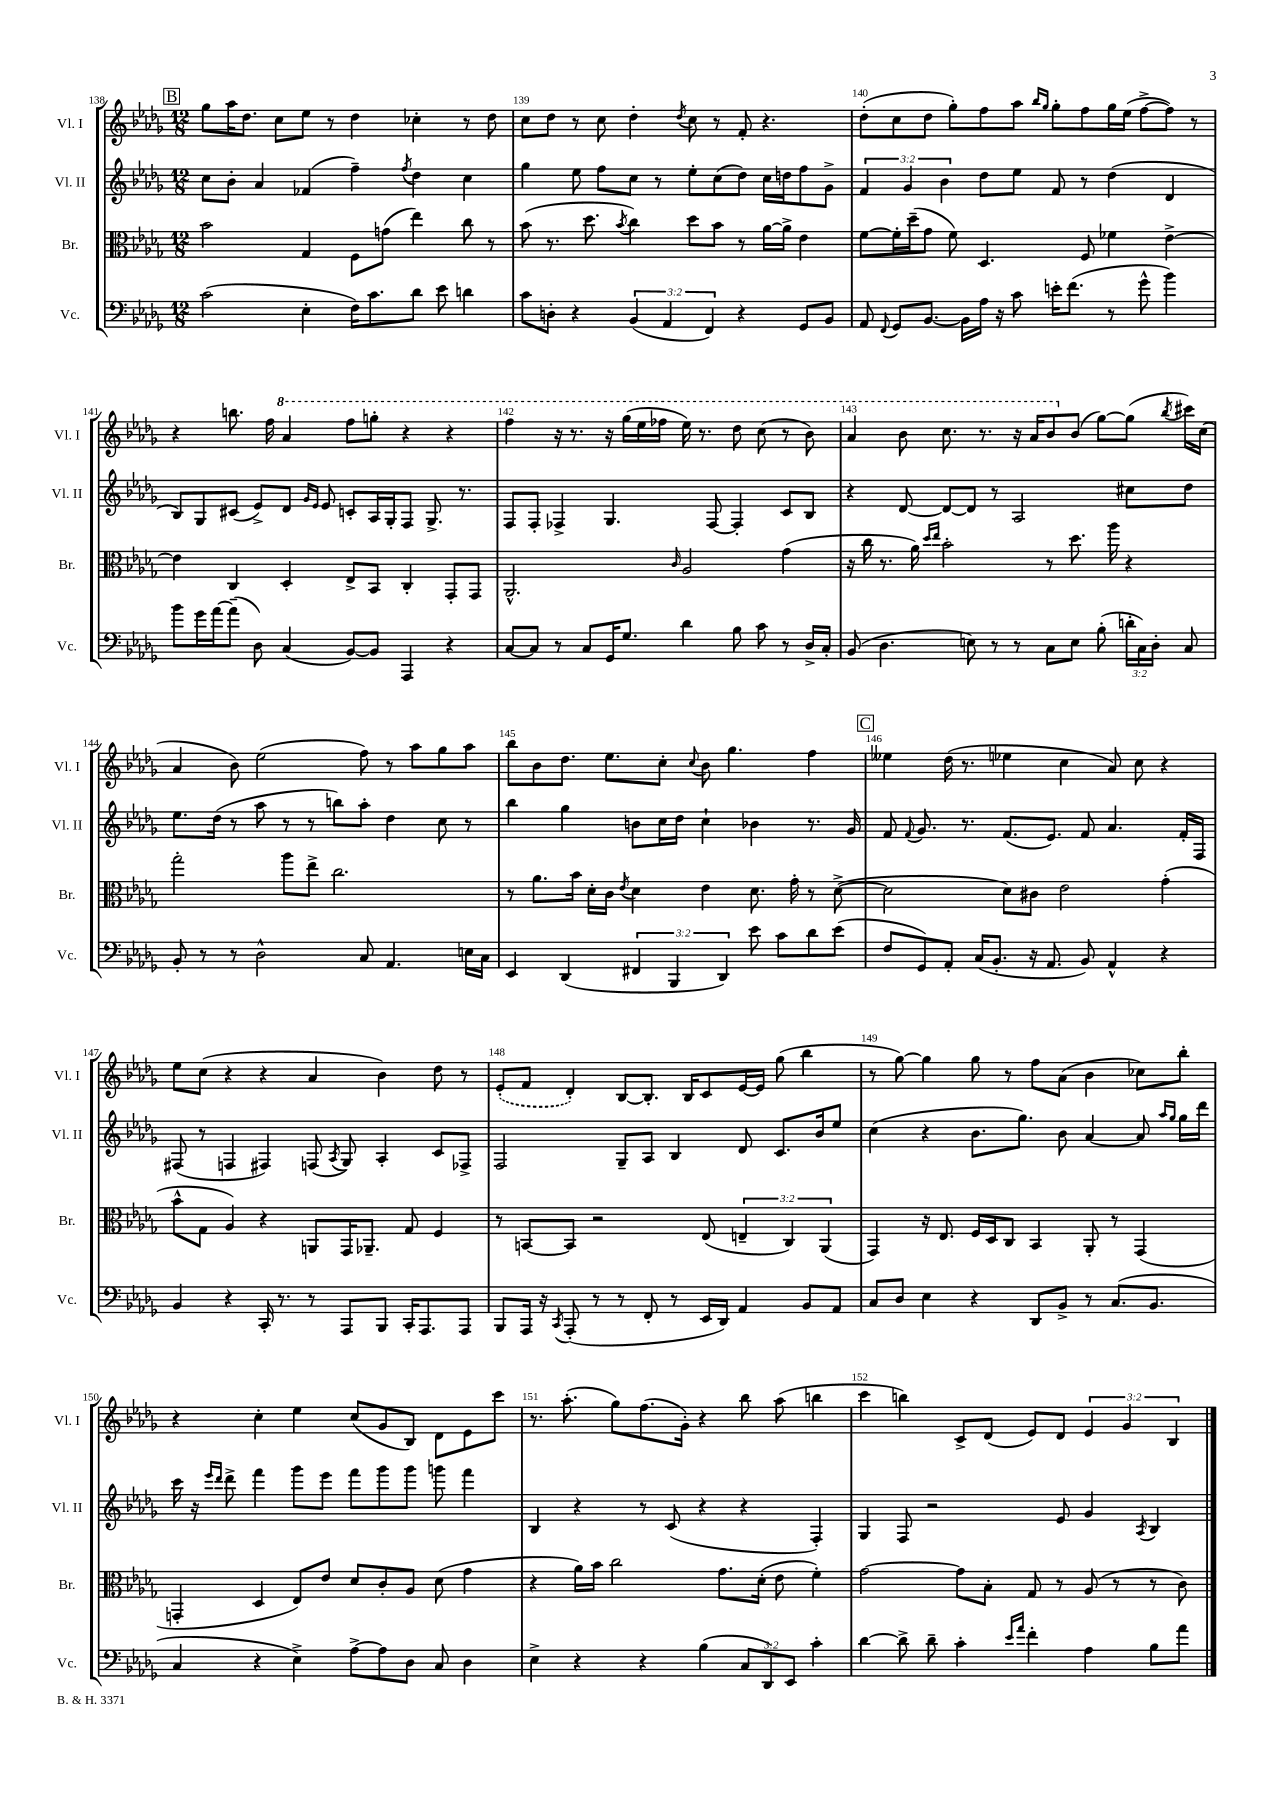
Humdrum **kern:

**kern	**kern	**kern	**kern
*staff4	*staff3	*staff2	*staff1
*clefF4	*clefC3	*clefG2	*clefG2
*k[b-e-a-d-g-]	*k[b-e-a-d-g-]	*k[b-e-a-d-g-]	*k[b-e-a-d-g-]
*M12/8	*M12/8	*M12/8	*M12/8
(2c	2b-	8cc	8gg-
.	.	8b-'	16aa-
.	.	.	8.dd-
.	.	4a-	.
.	.	.	8cc
4E-'	4G-	(4f-	8ee-
.	.	.	8r
16F)	8F	4ff~)	4dd-
8.c	.	.	.
.	(8g	.	.
.	.	8qff	.
8d-	4ee-)	4dd-	4cc-'
8e-	.	.	.
4d	8cc	4cc	8r
.	8r	.	8dd-
=	=	=	=
8c	(8b-	4gg-	8cc
8D'	8.r	.	8dd-
4r	.	8ee-	8r
.	8.dd-	.	.
.	.	8ff	8cc
.	8qb-	.	.
(6BB-	4cc)	8cc	4dd-'
.	.	8r	.
6AA-	.	.	.
.	.	.	8qdd-
.	8dd-	8ee-'	8cc
6FF)	.	.	.
.	8b-	(8cc	8r
4r	8r	8dd-)	8f'
.	[16a-	16cc	4.r
.	16a-^]	16dd	.
8GG-	4e-	8ff	.
8BB-	.	8g-^	.
=	=	=	=
8AA-	[8f	6f	(8dd-'
8qqFF	.	.	.
8GG-	16f']	.	8cc
.	.	6g-	.
.	(16dd-~	.	.
[8.BB-	8g-	.	8dd-
.	.	6b-	.
.	8f)	.	8gg-')
16BB-]	.	.	.
16A-	4.D-	8dd-	8ff
16r	.	.	.
8c	.	8ee-	8aa-
.	.	.	16qqbb-
.	.	.	16qqgg-
16e'	.	8f	8gg-'
(8.f	.	.	.
.	8F	8r	8ff
8r	4f-	(4dd-	16gg-
.	.	.	(16ee-
8g-^^	.	.	[8ff^
4b-)	[4e-^	4d-	8ff])
.	.	.	8r
=	=	=	=
8b-	4e-]	8B-)	4r
16g-	.	8G-	.
[16a-	.	.	.
(8a-~]	4C	(8c#	8.bb
8D-)	.	8e-^)	.
.	.	.	16ff
(4C	4D-'	8d-	4aa-
.	.	16qqg-	.
.	.	16qqe-	.
.	.	8e-	.
[8BB-)	8E-^	8c'	8fff
8BB-]	8BB-	16A-	8ggg'
.	.	16G-'	.
4AAA-	4C'	8F	4r
.	.	8.G-^	.
4r	8GG-'	.	4r
.	.	8.r	.
.	8GG-	.	.
=	=	=	=
[8C	2.AA-^^	8F	4fff
8C]	.	8F'	.
8r	.	4F-^	16r
.	.	.	8.r
8C	.	.	.
16GG-	.	4.G-	16r
8.G-	.	.	(16ggg-
.	.	.	16eee-
.	.	.	16fff-
.	16qqc	.	.
4d-	2A-	.	16eee-)
.	.	.	8.r
.	.	[8F-	.
8B-	.	4F-']	8ddd-
8c	.	.	(8ccc
8r	(4g-	8c	8r
16D-^	.	8B-	8bb-)
16C'	.	.	.
=	=	=	=
(8BB-	16r	4r	4aa-
.	16cc	.	.
4.D-	8.r	.	.
.	.	[8d-	8bb-
.	16a-)	.	.
.	16qqdd-	.	.
.	16qqee-	.	.
.	2b-'	8d-_	8.ccc
8E)	.	8d-]	.
.	.	.	8.r
8r	.	8r	.
8r	.	2A-	16r
.	.	.	16aa-
8C	8r	.	8bb-
8E	8.dd-	.	(8b-
(8B-'	.	.	[8gg-)
.	16aa-	.	.
24d'	4r	8cc#	(8gg-]
24C)	.	.	.
24D-'	.	.	.
.	.	.	8qbb-
8C	.	8dd-	16ccc#)
.	.	.	(16cc
=	=	=	=
8BB-'	2gg-'	8.ee-	4a-
8r	.	.	.
.	.	(16dd-	.
8r	.	8r	8b-)
2D-^^	.	8aa-	(2ee-
.	8aa-	8r	.
.	8ee-^	8r	.
.	2.cc	8bb)	.
8C	.	8aa-'	8ff)
4.AA-	.	4dd-	8r
.	.	.	8aa-
.	.	8cc	8gg-
16E	.	8r	8aa-
16C	.	.	.
=	=	=	=
4EE-	8r	4bb-	8bb-
.	8.a-	.	8b-
(4DD-	.	4gg-	8.dd-
.	16b-	.	.
.	16d-'	.	.
.	16c	.	8.ee-
.	8qe-	.	.
6FF#	4d-	8b	.
.	.	16cc	8cc'
6BBB-	.	.	.
.	.	16dd-	.
.	.	.	8qqcc
.	4e-	4cc`	8b-
6DD-)	.	.	.
.	.	.	4.gg-
8e-	8.d-	4b-	.
8c	.	.	.
.	16g-'	.	.
8d-	8r	8.r	4ff
(8e-	([8d-^	.	.
.	.	16g-	.
=	=	=	=
8F	2d-]	8f	4ee--
.	.	8qqf	.
8GG-)	.	8.g-	.
8AA-'	.	.	(16dd-
.	.	8.r	8.r
(16C	.	.	.
8.BB-'	.	.	.
.	8d-)	(8.f	4ee-
16r	8c#	.	.
8.AA-	.	8.e-)	.
.	2e-	.	4cc
8BB-)	.	8f	.
4AA-^^	.	4.a-	8a-)
.	.	.	8cc
4r	(4g-'	.	4r
.	.	16f'	.
.	.	16F	.
=	=	=	=
4BB-	8b-^^	(8F#	8ee-
.	8G-	8r	(8cc
4r	4A-)	4F	4r
16CC'	4r	4F#)	4r
8.r	.	.	.
8r	8AA	(8F	4a-
.	.	8qA-	.
8AAA-	16GG-	8G-)	.
.	8.AA-~	.	.
8BBB-	.	4A-'	4b-)
16CC'	8G-	.	.
8.AAA-	.	.	.
.	4F	8c	8dd-
8AAA-	.	8F-^	8r
=	=	=	=
8BBB-	8r	2F	(8e-'
16AAA-	[8BB	.	8f
16r	.	.	.
8qCC	.	.	.
(8AAA-'	8BB]	.	4d-')
8r	2r	.	.
8r	.	8G-~	[8B-
8FF'	.	8A-	8.B-']
8r	.	4B-	.
.	.	.	16B-
16EE-	(8E-	.	8c
16DD-)	.	.	.
4AA-	6E~	8d-	[16e-
.	.	.	16e-]
.	.	8.c	(8gg-
.	6C)	.	.
8BB-	.	.	4bb-
.	.	16b-	.
.	(6AA-	.	.
8AA-	.	8ee-	.
=	=	=	=
8C	4GG-)	(4cc	8r
8D-	.	.	[8gg-)
4E-	16r	4r	4gg-]
.	8.E-	.	.
4r	16F	8.b-	8gg-
.	16D-	.	.
.	8C	.	8r
.	.	8.gg-)	.
8DD-	4BB-	.	8ff
8BB-^	.	8b-	(8a-
8r	8AA-'	[4a-	4b-
(8.C	8r	.	.
.	(4GG-	8a-]	8cc-)
8.BB-	.	.	.
.	.	16qqaa-	.
.	.	16qqgg-	.
.	.	16gg-	8bb-'
.	.	16ddd-	.
=	=	=	=
4C	4GG'	16ccc	4r
.	.	16r	.
.	.	16qqeee-	.
.	.	16qqddd-	.
.	.	8ddd-^	.
4r	4D-	4fff	4cc'
4E-^)	8E-)	8ggg-	4ee-
.	8e-	8eee-	.
[8A-^	8d-	8fff	(8cc
8A-]	8c'	8ggg-	8g-
8D-	8A-	8ggg-	8B-)
8C	(8d-	8ggg	8d-
4D-	4g-	4fff	8e-
.	.	.	8ccc
=	=	=	=
4E-^	4r	4B-	8.r
.	.	.	(8.aa-'
4r	16a-)	4r	.
.	16b-	.	.
.	2cc	.	8gg-)
4r	.	8r	(8.ff
.	.	(8c	.
.	.	.	16g-')
(4B-	.	4r	4r
.	8.g-	.	.
12C	.	4r	8bb-
.	(16d-'	.	.
12DD-)	.	.	.
.	8e-	.	(8aa-
12EE-	.	.	.
4c'	4f')	4F')	4bb
=	=	=	=
[4d-	[2g-	4G-	4ccc
8d-^]	.	8F	4bb)
8d-~	.	2r	.
4c'	8g-]	.	8c^
.	8B-'	.	(8d-
16qqe-	.	.	.
16qqa-	.	.	.
4f'	8G-	.	8e-)
.	8r	8e-	8d-
4A-	(8A-	4g-	6e-
.	8r	.	.
.	.	.	6g-
.	.	8qA-	.
8B-	8r	4B-	.
.	.	.	6B-
8a-	8c)	.	.
==	==	==	==
*-	*-	*-	*-
